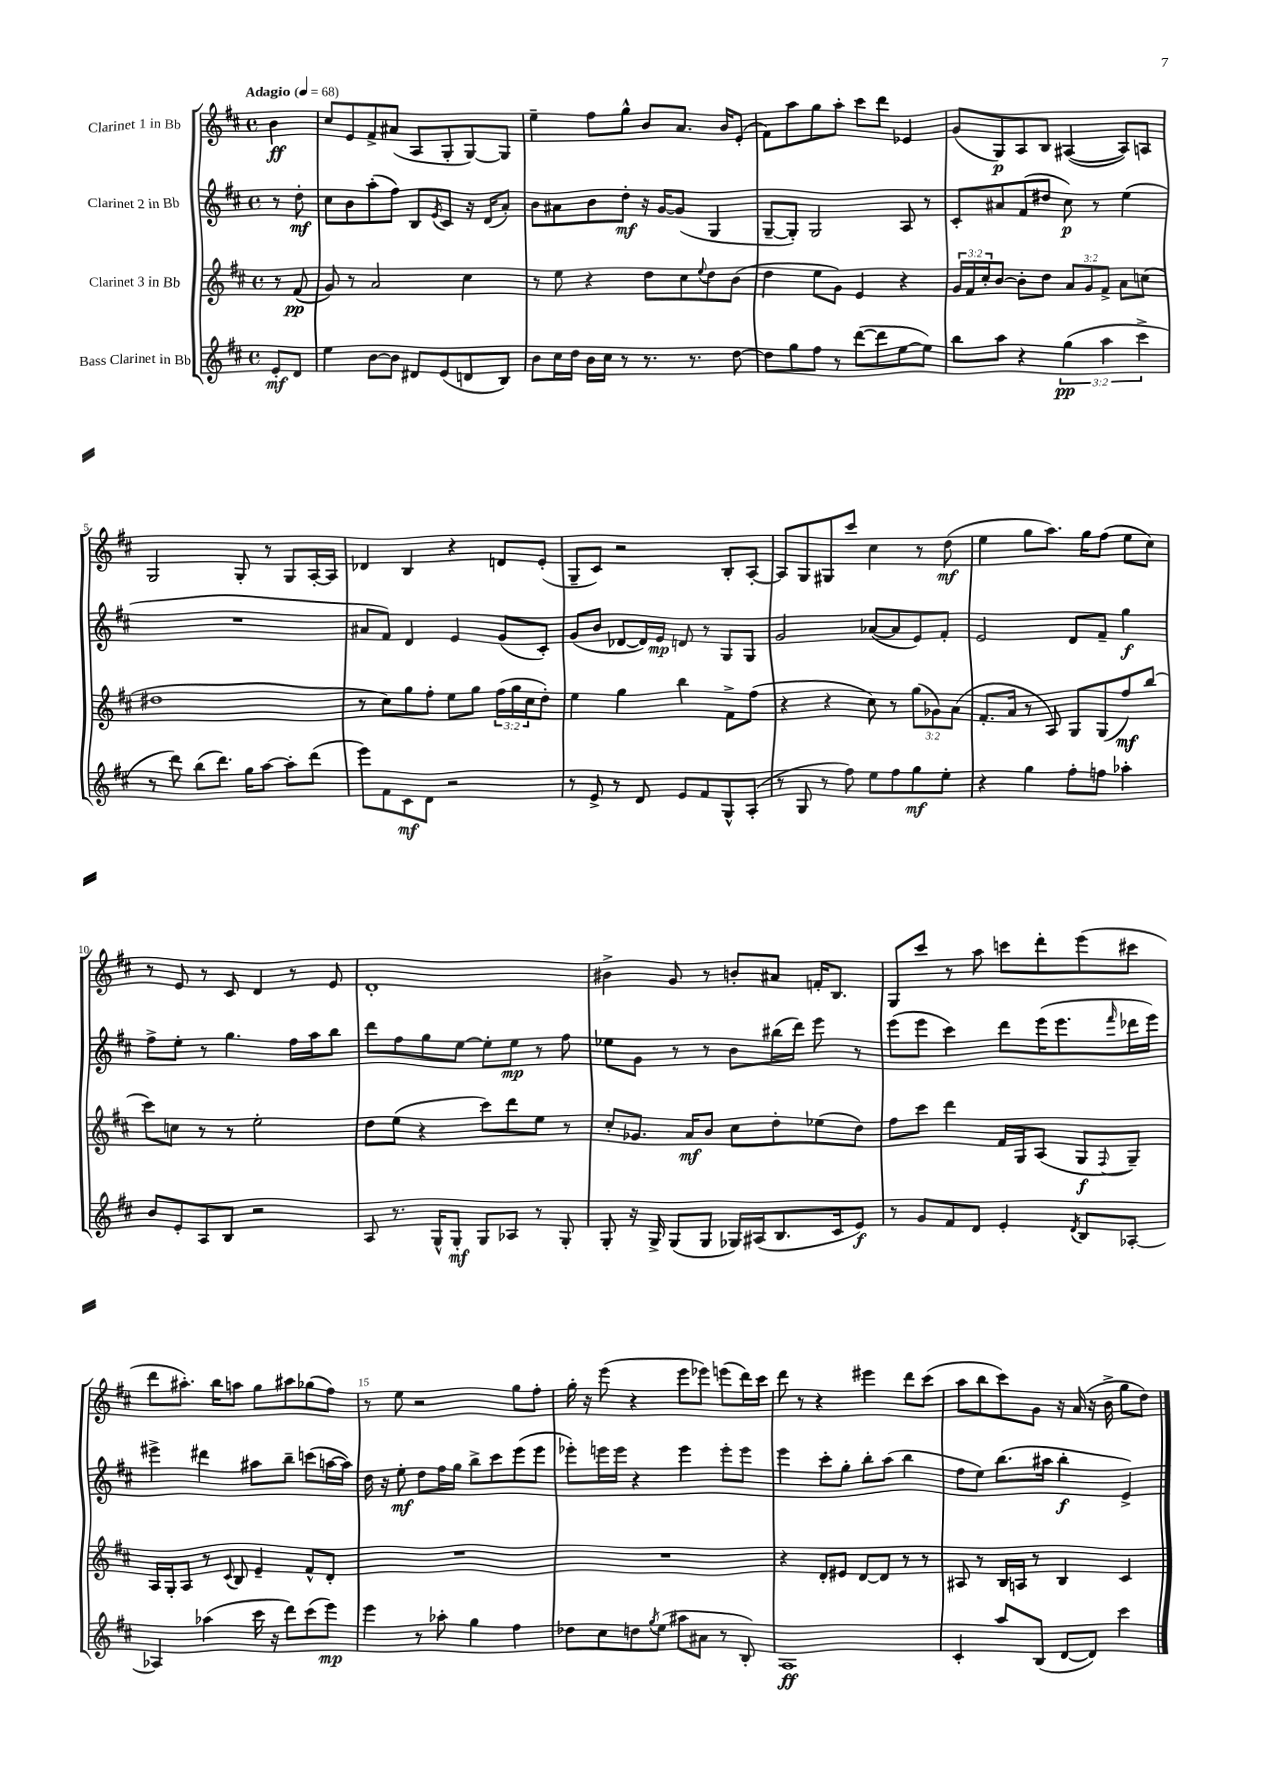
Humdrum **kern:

**kern	**dynam	**kern	**dynam	**kern	**dynam	**kern	**dynam
*part4	*part4	*part3	*part3	*part2	*part2	*part1	*part1
*staff4	*staff4	*staff3	*staff3	*staff2	*staff2	*staff1	*staff1
*I"Bass Clarinet in Bb	*	*I"Clarinet 3 in Bb	*	*I"Clarinet 2 in Bb	*	*I"Clarinet 1 in Bb	*
*clefG2	*	*clefG2	*	*clefG2	*	*clefG2	*
*k[f#c#]	*	*k[f#c#]	*	*k[f#c#]	*	*k[f#c#]	*
*M4/4	*	*M4/4	*	*M4/4	*	*M4/4	*
*met(c)	*	*met(c)	*	*met(c)	*	*met(c)	*
*MM68	*	*MM68	*	*MM68	*	*MM68	*
=	=	=	=	=	=	=	=
!	!	!	!	!	!	!LO:TX:a:B:t=Adagio	!
8e'/L	mf	8r	.	8r	.	4b\	ff
8d/J	.	(8f#/	pp	8dd'\	mf	.	.
=1	=1	=1	=1	=1	=1	=1	=1
4ee\	.	8g/)	.	8cc#\L	.	8cc#/L	.
.	.	8r	.	8b\	.	8e/	.
[8b\L	.	2a/	.	(8aa'\	.	8f#^/	.
8b\J]	.	.	.	8ff#\J)	.	(8a#X/J	.
8d#X/L	.	.	.	8B/L	.	8A/L	.
.	.	.	.	8qe/	.	.	.
(8e/	.	.	.	8c#/J	.	8G'/	.
8dn/	.	4cc#\	.	16r	.	[8G/)	.
.	.	.	.	(16d/KL	.	.	.
8B/J)	.	.	.	8a'/J)	.	8G/J]	.
=2	=2	=2	=2	=2	=2	=2	=2
8b\L	.	8r	.	8b\L	.	4ee~\	.
16cc#\L	.	8ee\	.	8a#X\	.	.	.
16dd\JJ	.	.	.	.	.	.	.
16b\LL	.	4r	.	8b\	.	8ff#\L	.
16cc#\JJ	.	.	.	.	.	.	.
8r	.	.	.	8dd'\J	mf	8gg^^\J	.
8.r	.	8dd\L	.	16r	.	8b/L	.
.	.	.	.	[16g/KL	.	.	.
.	.	8cc#\	.	(8g/J]	.	8.a/J	.
8.r	.	.	.	.	.	.	.
.	.	8qqee/	.	.	.	.	.
.	.	8dd\	.	4G/	.	.	.
.	.	.	.	.	.	16b/KL	.
[8dd\	.	(8b\J	.	.	.	(8e'/J	.
=3	=3	=3	=3	=3	=3	=3	=3
8dd\L]	.	4dd\	.	[8G~/L	.	8f#\L)	.
8gg\	.	.	.	8G'/J])	.	8aa\	.
8ff#\J	.	8ee\L	.	2G/	.	8gg\	.
8r	.	8g\J)	.	.	.	8aa'\J	.
([8ddd\L	.	4e/	.	.	.	8ccc#\L	.
8ddd\]	.	.	.	.	.	8ddd\J	.
[8ee\	.	4r	.	8A/	.	4e-X/	.
8ee\J])	.	.	.	8r	.	.	.
=4	=4	=4	=4	=4	=4	=4	=4
8bb\L	.	24g/LL	.	8c#'/L	.	(8g/L	.
.	.	24f#/	.	.	.	.	.
.	.	24cc#'/J	.	.	.	.	.
8aa\J	.	[8b/J	.	8a#X/	.	8G/)	p
4r	.	8b'\L]	.	(8f#/	.	8A/	.
.	.	8dd\J	.	8dd#X/J	.	8B/J	.
(6gg\	pp	12a/L	.	8cc#\)	p	([4A#X/	.
.	.	12g/	.	.	.	.	.
.	.	.	.	8r	.	.	.
6aa\	.	12f#^/J	.	.	.	.	.
.	.	8a\L	.	(4ee\	.	8A#/L])	.
6ccc#^\	.	.	.	.	.	.	.
.	.	(8ccn\J	.	.	.	8An/J	.
!!LO:LB:g=z
=5	=5	=5	=5	=5	=5	=5	=5
8r	.	1dd#X	.	1r	.	2G/	.
8ddd\)	.	.	.	.	.	.	.
(8bb\L	.	.	.	.	.	.	.
8.ddd\J)	.	.	.	.	.	.	.
.	.	.	.	.	.	8G'/	.
16gg\KL	.	.	.	.	.	.	.
[8aa\J	.	.	.	.	.	8r	.
8aa'\L]	.	.	.	.	.	8G/L	.
(8ddd\J	.	.	.	.	.	[16A'/L	.
.	.	.	.	.	.	16A/JJ]	.
=6	=6	=6	=6	=6	=6	=6	=6
8eee\L)	.	8r	.	8a#X/L	.	4d-X/	.
8f#\	.	8cc#\L)	.	8f#/J)	.	.	.
8c#\	mf	8gg\	.	4d/	.	4B/	.
8d\J	.	8ff#'\J	.	.	.	.	.
2r	.	8ee\L	.	4e/	.	4r	.
.	.	8gg\J	.	.	.	.	.
.	.	(24ff#\LL	.	(8g/L	.	8dn/L	.
.	.	24gg\	.	.	.	.	.
.	.	24cc#\J	.	.	.	.	.
.	.	8dd'\J)	.	8c#'/J)	.	(8e'/J	.
=7	=7	=7	=7	=7	=7	=7	=7
8r	.	4ee\	.	(8g/L	.	8G~/L	.
8e^/	.	.	.	8b/J	.	8c#/J)	.
8r	.	4gg\	.	[8d-X/L	.	2r	.
8d/	.	.	.	16d-/L])	.	.	.
.	.	.	.	16e/JJ	mp	.	.
8e/L	.	4bb\	.	8dn/	.	.	.
8f#/	.	.	.	8r	.	.	.
8G^^/	.	8f#^\L	.	8G/L	.	8B'/L	.
(8A'/J	.	(8ff#\J	.	8G/J	.	[8A'/J	.
=8	=8	=8	=8	=8	=8	=8	=8
8r	.	4r	.	2g/	.	8A/L]	.
8G/	.	.	.	.	.	8G/	.
8r	.	4r	.	.	.	8G#X/	.
8ff#\)	.	.	.	.	.	8ccc#/J	.
8ee\L	.	8cc#\)	.	([8a-X/L	.	4cc#\	.
8ff#\	.	8r	.	8a-/]	.	.	.
8gg\	mf	(12gg\L	.	8e/)	.	8r	.
.	.	12g-X\)	.	.	.	.	.
8ee'\J	.	.	.	8f#'/J	.	(8dd\	mf
.	.	(12a\J	.	.	.	.	.
=9	=9	=9	=9	=9	=9	=9	=9
4r	.	8.f#'/L	.	2e/	.	4ee\	.
.	.	16a/Jk	.	.	.	.	.
4gg\	.	8r	.	.	.	8gg\L	.
.	.	8A/)	.	.	.	8.aa\J)	.
8ff#'\L	.	8G/L	.	8d/L	.	.	.
.	.	.	.	.	.	16gg\KL	.
8ffn\J	.	(8G/	.	8f#~/J	.	(8ff#\J	.
4aa-X'\	.	8ff#/)	mf	4gg\	f	8ee\L	.
.	.	(8bb/J	.	.	.	8cc#\J)	.
!!LO:LB:g=z
=10	=10	=10	=10	=10	=10	=10	=10
8b/L	.	8ccc#\L)	.	8ff#^\L	.	8r	.
8e'/	.	8ccn\J	.	8ee'\J	.	8e/	.
8A/	.	8r	.	8r	.	8r	.
8B/J	.	8r	.	4.gg\	.	8c#/	.
2r	.	2ee'\	.	.	.	4d/	.
.	.	.	.	16ff#\LL	.	8r	.
.	.	.	.	16aa\J	.	.	.
.	.	.	.	8bb\J	.	8e/	.
=11	=11	=11	=11	=11	=11	=11	=11
8A/	.	8dd\L	.	8ddd\L	.	1d'	.
8.r	.	(8ee\J	.	8ff#\	.	.	.
.	.	4r	.	8gg\	.	.	.
16G^^/KL	.	.	.	.	.	.	.
8G'/J	mf	.	.	[8ee\J	.	.	.
8G/L	.	8ccc#\L)	.	8ee'\L]	.	.	.
8A-X/J	.	8ddd\	.	8ee\J	mp	.	.
8r	.	8ee\J	.	8r	.	.	.
8G'/	.	8r	.	8ff#\	.	.	.
=12	=12	=12	=12	=12	=12	=12	=12
8G'/	.	8cc#'/L	.	8ee-X\L	.	4b#X^\	.
16r	.	8.g-X/J	.	8g\J	.	.	.
16G^/	.	.	.	.	.	.	.
(8G/L	.	.	.	8r	.	8g/	.
.	.	16a/KL	mf	.	.	.	.
8G/J	.	8b/J	.	8r	.	8r	.
16G-X/LL)	.	8cc#\L	.	8b\L	.	8bn'/L	.
(16A#X/J	.	.	.	.	.	.	.
8.B/	.	8dd'\	.	(16bb#X\L	.	8a#X/J	.
.	.	.	.	16ddd\JJ)	.	.	.
.	.	(8ee-X\	.	8eee\	.	16fn'/KL	.
16c#/k	.	.	.	.	.	8.B/J	.
8e/J)	f	8dd\J)	.	8r	.	.	.
=13	=13	=13	=13	=13	=13	=13	=13
8r	.	8ff#\L	.	(8eee\L	.	8G/L	.
8g/L	.	8ccc#\J	.	8eee\J	.	8ccc#/J	.
8f#/	.	4ddd\	.	4ccc#\)	.	8r	.
8d/J	.	.	.	.	.	8aa\	.
4e'/	.	16f#/LL	.	8ddd\L	.	8cccn\L	.
.	.	16G/J	.	.	.	.	.
.	.	(8A/J	.	(16eee\K	.	8ddd'\	.
.	.	.	.	8.eee\	.	.	.
8qd/	.	.	.	.	.	.	.
8B/L	.	8G/L	f	.	.	(8eee\	.
.	.	8qqF#/	.	16qqfff#/	.	.	.
[8A-X'/J	.	8G~/J)	.	16ddd-X\L	.	8ccc#X\J	.
.	.	.	.	16eee\JJ)	.	.	.
!!LO:LB:g=z
=14	=14	=14	=14	=14	=14	=14	=14
4A-X/]	.	16A/LL	.	4eee#X^\	.	8ddd\L	.
.	.	16G'/J	.	.	.	.	.
.	.	8A/J	.	.	.	8.aa#X'\J)	.
(4aa-X\	.	8r	.	4ddd#X\	.	.	.
.	.	.	.	.	.	16bb\KL	.
.	.	8qqc#/	.	.	.	.	.
.	.	8B/	.	.	.	8aan\J	.
16ccc#\	.	4e~/	.	8aa#X\L	.	8gg\L	.
16r	.	.	.	.	.	.	.
8ddd\L)	.	.	.	8bb~\J	.	8aa#X\	.
(8ccc#\	.	8f#^^/L	.	(8cccn\L	.	(8gg-X\	.
8eee\J)	mp	8d'/J	.	[16aan\L	.	8ff#\J)	.
.	.	.	.	16aa\JJ])	.	.	.
=15	=15	=15	=15	=15	=15	=15	=15
4eee\	.	1r	.	16dd\	.	8r	.
.	.	.	.	16r	.	.	.
.	.	.	.	8ee'\	mf	8ee\	.
8r	.	.	.	8dd\L	.	2r	.
8aa-X'\	.	.	.	16ff#\L	.	.	.
.	.	.	.	16gg\JJ	.	.	.
4gg\	.	.	.	8bb^\L	.	.	.
.	.	.	.	8ccc#\	.	.	.
4ff#\	.	.	.	(8eee\	.	8gg\L	.
.	.	.	.	8eee\J	.	8ff#'\J	.
=16	=16	=16	=16	=16	=16	=16	=16
8dd-X\L	.	1r	.	8eee-X'\L)	.	16gg'\	.
.	.	.	.	.	.	16r	.
8cc#\	.	.	.	16eeen\L	.	(8eee\	.
.	.	.	.	16eee\JJ	.	.	.
8ddn\	.	.	.	4r	.	4r	.
8qgg/	.	.	.	.	.	.	.
(8ee\J	.	.	.	.	.	.	.
8aa#X\L	.	.	.	4eee\	.	8eee\L	.
8a#X\J	.	.	.	.	.	8eee-X\J)	.
8r	.	.	.	8eee'\L	.	(8eeen\L	.
8B'/)	.	.	.	8eee\J	.	16ddd\L)	.
.	.	.	.	.	.	16ccc#\JJ	.
=17	=17	=17	=17	=17	=17	=17	=17
1A	ff	4r	.	4eee\	.	8ddd\	.
.	.	.	.	.	.	8r	.
.	.	8d'/L	.	8ccc#'\L	.	4r	.
.	.	8e#X/J	.	8gg'\J	.	.	.
.	.	[8d/L	.	8bb'\L	.	4eee#X\	.
.	.	8d/J]	.	(8aa\J	.	.	.
.	.	8r	.	4bb\	.	8ddd\L	.
.	.	8r	.	.	.	(8ccc#\J	.
=18	=18	=18	=18	=18	=18	=18	=18
4c#'/	.	8A#X/	.	8ff#\L	.	8aa\L	.
.	.	8r	.	8ee\J)	.	8bb\	.
8aa/L	.	16B/LL	.	(8.bb\L	.	8ccc#\)	.
.	.	16An/JJ	.	.	.	.	.
(8B/J	.	8r	.	.	.	8g\J	.
.	.	.	.	16aa#X\Jk	.	.	.
[8d/L	.	4B/	.	4bb'\	f	16r	.
.	.	.	.	.	.	(16a/	.
8d/J])	.	.	.	.	.	16r	.
.	.	.	.	.	.	16b^\	.
4ccc#\	.	4c#/	.	4e^/)	.	8gg\L	.
.	.	.	.	.	.	8dd\J)	.
==	==	==	==	==	==	==	==
*-	*-	*-	*-	*-	*-	*-	*-
